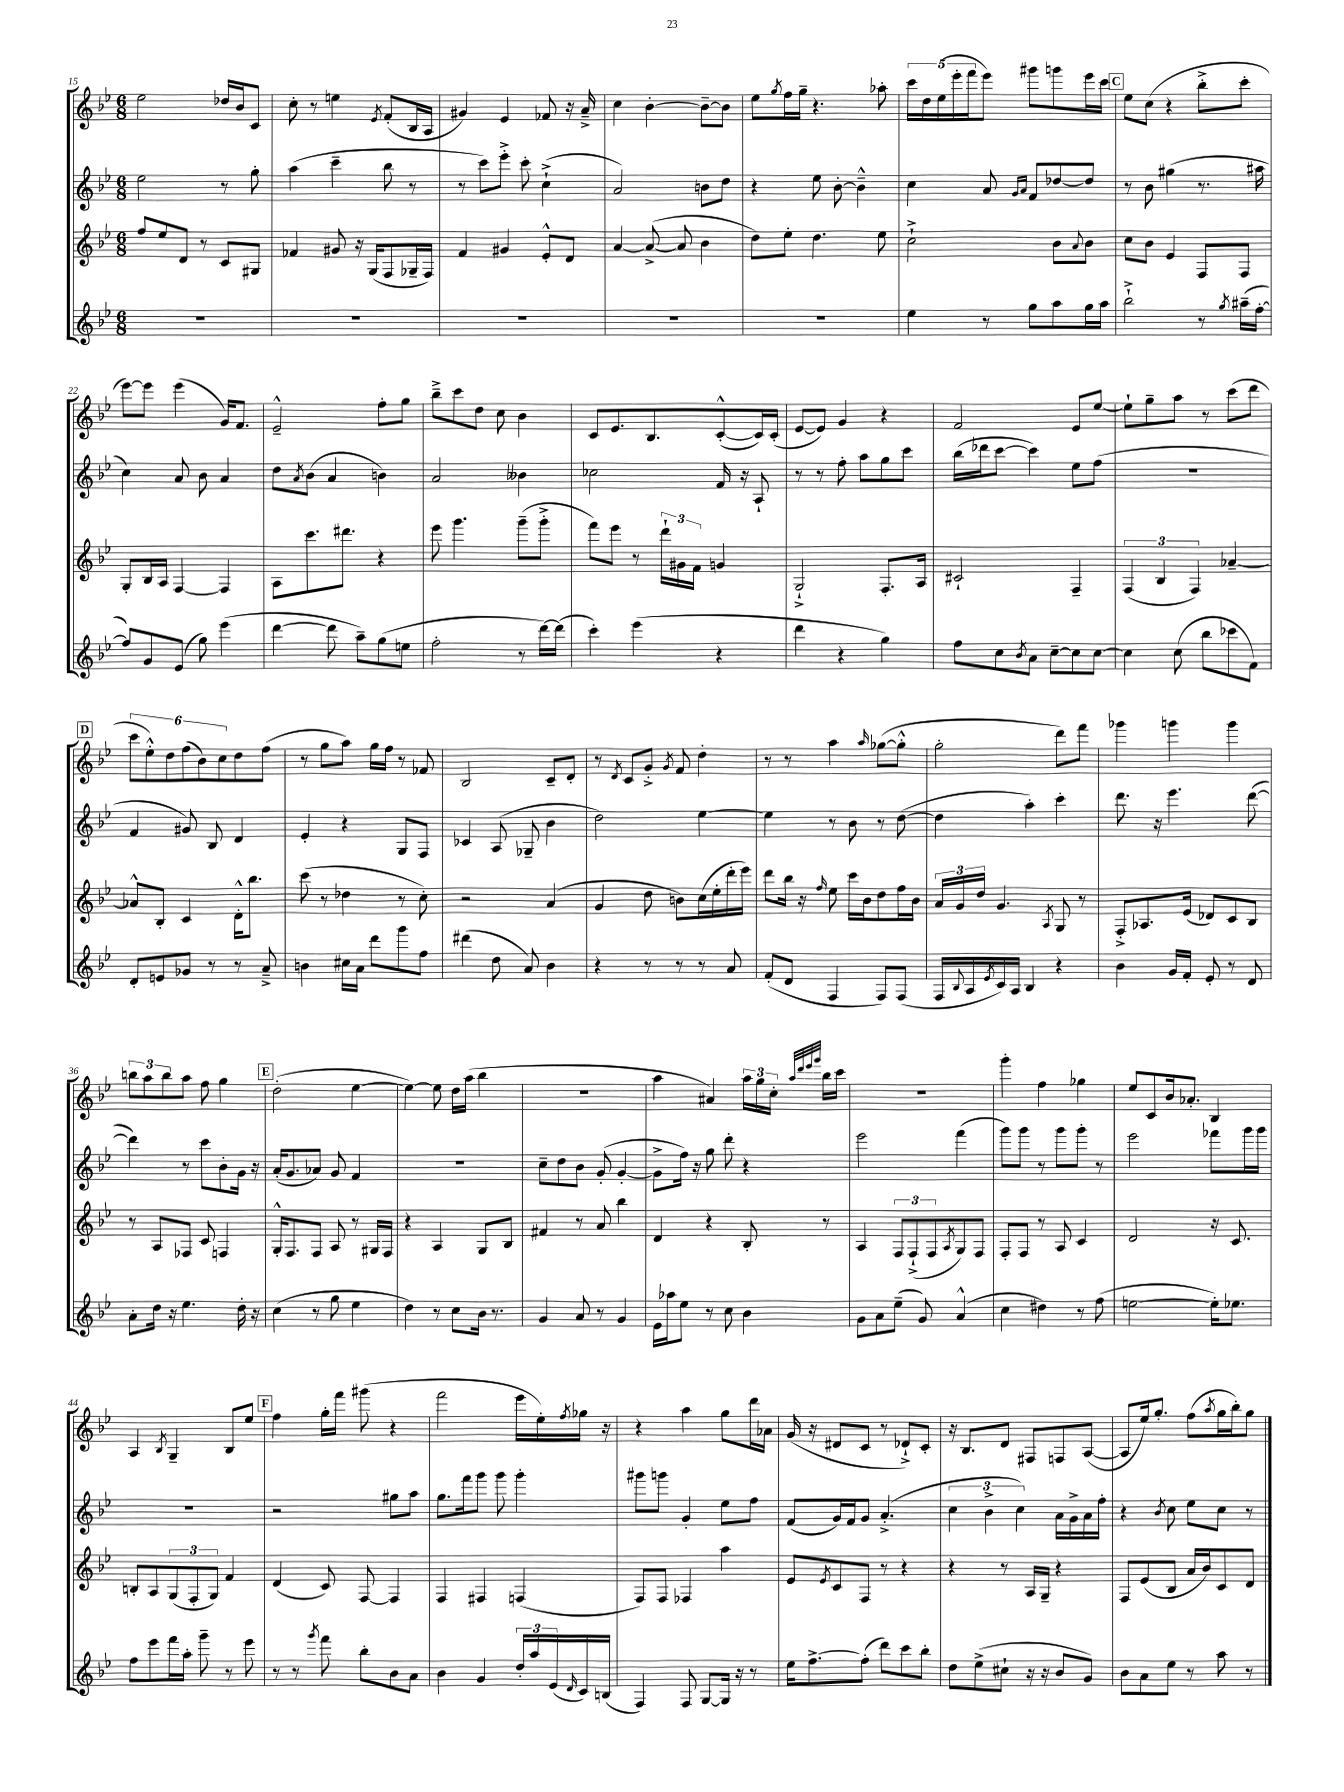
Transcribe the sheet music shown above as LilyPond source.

<<
\new StaffGroup <<
\new Staff = "s0" {
    \clef treble \key bes \major \numericTimeSignature \time 6/8
    ees''2 des''16 bes'16 c'8 |
    c''8-. r8 e''4 \acciaccatura { ees'8 } f'8-.( bes16 a16 |
    gis'4) ees'4 fes'8 r16 a'16---> |
    c''4 bes'4~-. bes'8~-- bes'8 |
    ees''8 \acciaccatura { g''8 } f''16 g''16-- r4. aes''8-. |
    \tuplet 5/4 { c'''16 d''16 ees''16( ees'''16-. f'''16 } ees'''8) gis'''8 g'''8 ees'''16 c'''16 |
    \mark \markup { \box "C" } ees''8 c''8( r4 bes''8-.-> c'''8-. |
    ees'''8~) ees'''8 ees'''4( g'16) f'8. |
    ees'2---^ f''8-. g''8 |
    bes''8---> c'''8 d''8 c''8 bes'4 |
    c'8 ees'8. bes8. c'8~-.-^( c'16) c'16-.( |
    ees'8~ ees'8) g'4 r4 |
    f'2 ees'8 ees''8~ |
    ees''8-! g''8-- a''8 r8 c'''8( d'''8 |
    \mark \markup { \box "D" } \tuplet 6/4 { c'''8 ees''8-.-^) d''8 f''8( bes'8) c''8 } d''8 f''8( |
    r8 g''8 a''8) g''16 f''16 r8 fes'8 |
    bes2 c'8-- d'8-. |
    r8 \acciaccatura { d'8 } c'8 g'8-.-> \acciaccatura { g'8 } f'8 d''4-. |
    r8 r8 a''4 \grace { a''16 } ges''8~( ges''8-.-^ |
    g''2-. d'''8) f'''8 |
    ges'''4 g'''4 g'''4 |
    \tuplet 3/2 { b''8 a''8 b''8 } a''8 f''8 g''4 |
    \mark \markup { \box "E" } d''2-.( ees''4~ |
    ees''4~) ees''8 d''16 a''16( bes''4 |
    R2. |
    a''4 ais'4) \tuplet 3/2 { a''16 g''16 c''16-. } \grace { a''32 d'''32 ees'''32 g'''32 } bes''16 c'''16 |
    R2. |
    g'''4-. f''4 ges''4 |
    ees''8 c'8 bes'16 aes'8.-. bes4 |
    a4 \acciaccatura { bes8 } g4-- bes8 ees''8 |
    \mark \markup { \box "F" } f''4 g''16-. f'''16 gis'''8( r4 |
    f'''2 ees'''16 ees''16-.) \acciaccatura { f''8 } ges''16 r16 |
    r4 a''4 g''8 d'''16 aes'16 |
    g'16( r16 dis'8 c'8 r8 des'8-!->) c'8-. |
    r16 bes8. d'8 fis8 f8 a8~( |
    a8 ees''16) g''8.-. f''8( \acciaccatura { a''8 } g''16 bes''16-.) g''8 \bar "|." |
}
\new Staff = "s1" {
    \clef treble \key bes \major \numericTimeSignature \time 6/8
    ees''2 r8 g''8-. |
    a''4( c'''4-- bes''8 r8 |
    r8 c'''8) ees'''8-.-> c'''8-. c''4-!->( |
    a'2) b'8 d''8 |
    r4 ees''8 bes'8~-. bes'4---^ |
    c''4 a'8 \grace { g'16 a'16 } f'8 des''8~ des''8 |
    \mark \markup { \box "C" } r8 bes'8 gis''4( r8. ais''16 |
    c''4) a'8 bes'8 a'4 |
    d''8 \acciaccatura { a'8 } bes'8( a'4 b'4) |
    a'2 beses'4 |
    ces''2 f'16 r16 a8-! |
    r8 r8 f''8-. a''8 g''8 c'''8 |
    bes''16( des'''16 c'''8~ c'''4) ees''8 f''8( |
    R2. |
    \mark \markup { \box "D" } f'4 gis'8) bes8 d'4 |
    ees'4-. r4 g8 f8 |
    ces'4 a8( ges8-- bes'4 |
    d''2) ees''4~ |
    ees''4 r8 bes'8 r8 d''8~( |
    d''4 a''4-.) c'''4-. |
    d'''8. r16 ees'''4. d'''8~( |
    d'''4) r8 c'''8 bes'8-. g'16 r16 |
    \mark \markup { \box "E" } a'16-.( g'8. aes'8) g'8 f'4 |
    R2. |
    c''8-- d''8 bes'8 g'8-.( g'4~-. |
    g'8-> f''16) r16 g''8 d'''8-. r4 |
    ees'''2 f'''4( |
    g'''8) g'''8 r8 g'''8 g'''8-. r8 |
    ees'''2 fes'''8 g'''16 g'''16 |
    R2. |
    \mark \markup { \box "F" } r2 gis''8 a''8 |
    g''8. f'''16 g'''8 g'''8 g'''4-. |
    gis'''8 g'''8 g'4-. ees''8 f''8 |
    f'8( g'16) f'16 g'8 a'4.-.->( |
    \tuplet 3/2 { c''4 bes'4-> c''4) } a'16 g'16-> a'16 f''16-. |
    r4 \acciaccatura { bes'8 } c''8 ees''8 c''8 r8 \bar "|." |
}
\new Staff = "s2" {
    \clef treble \key bes \major \numericTimeSignature \time 6/8
    f''8 ees''8 d'8 r8 c'8 gis8 |
    fes'4 gis'8 r16 g16( f8 ges16-- f16) |
    f'4 gis'4 ees'8-.-^ d'8 |
    a'4~ a'8~->( a'8 bes'4 |
    d''8) ees''8-. d''4. ees''8 |
    c''2-!-> bes'8 \appoggiatura { a'8 } bes'8 |
    \mark \markup { \box "C" } c''8 bes'8 ees'4 f8 f8 |
    g8-. bes16 a16 f4~ f4 |
    a8 c'''8. dis'''8. r4 |
    ees'''8 g'''4. g'''8--( g'''8-.-> |
    f'''8) ees'''8 r8 \tuplet 3/2 { d'''16-! gis'16 f'16 } g'4 |
    g2-!-> f8.-. a16 |
    cis'2-! f4-- |
    \tuplet 3/2 { f4( bes4 f4) } aes'4~-- |
    \mark \markup { \box "D" } aes'8-^ bes8-. c'4 d'16-.-^ bes''8. |
    c'''8( r8 des''4 r8 c''8-.) |
    r2 a'4( |
    g'4 d''8 b'8) c''16( ees''16-. d'''16-. ees'''16) |
    d'''8 bes''16 r16 \grace { f''16 } ees''8 c'''16 bes'16 d''8 f''16 bes'16 |
    \tuplet 3/2 { a'16 g'16 d''16 } g'4. \acciaccatura { a8 } g8 r8 |
    f8-.-> aes8. ees'16( des'8) c'8 bes8 |
    r8 a8 fes8 c'8 f4 |
    \mark \markup { \box "E" } g16-.-^ f8. f8 a8 r8 gis16 f16 |
    r4 a4 g8 bes8 |
    fis'4 r8 a'8 bes''4 |
    d'4 r4 bes8-. r8 |
    a4 \tuplet 3/2 { f8 f8-!->( f8 } \acciaccatura { a8 } g8) f8 |
    f8-. f8 r8 a8 c'4 |
    d'2 r16 c'8. |
    b8-. a8 \tuplet 3/2 { g8( f8-. g8) } f'4 |
    \mark \markup { \box "F" } d'4( c'8) f8~ f4 |
    f4 fis4 f4( |
    f8) f8 fes4 a''4 |
    ees'8 \acciaccatura { ees'8 } c'8 f8 r8 r4 |
    r4 r8 a16 g16-- r4 |
    f8 ees'8( bes8 a'16 bes'16) c'8 d'8 \bar "|." |
}
\new Staff = "s3" {
    \clef treble \key bes \major \numericTimeSignature \time 6/8
    R2. |
    R2. |
    R2. |
    R2. |
    R2. |
    ees''4 r8 g''8 a''8 g''16 a''16 |
    \mark \markup { \box "C" } bes''2-!-> r8 \acciaccatura { g''8 } ais''16--( f''16~-. |
    f''8) g'8 ees'8( g''8) ees'''4( |
    d'''4~ d'''8 a''8--) g''8( e''8 |
    f''2-. r8 d'''16~) d'''16( |
    c'''4-.) ees'''4( r4 |
    d'''4 r4 g''4) |
    f''8 c''8 \acciaccatura { bes'8 } a'8 c''8~-- c''8 c''8~ |
    c''4 c''8( bes''8 ces'''8 f'8) |
    \mark \markup { \box "D" } d'8-. e'8 ges'8 r8 r8 a'8---> |
    b'4 cis''16 a'16 d'''8 g'''8 f''8 |
    dis'''4( d''8 a'8) bes'4 |
    r4 r8 r8 r8 a'8 |
    f'8-.( d'8 f4 f8) f8( |
    f16 \appoggiatura { bes8 } a16 \acciaccatura { ees'8 } c'16) a16 bes4 r4 |
    bes'4 g'16 f'16-. ees'8-. r8 d'8 |
    a'8-. d''16 r16 ees''4. d''16-. r16 |
    \mark \markup { \box "E" } c''4( r8 g''8 ees''4 |
    d''4) r8 c''8 bes'16 r8. |
    g'4 a'8 r8 g'4 |
    ees'16 aes''16 ees''8 r8 c''8 bes'4 |
    g'8 a'8 ees''8--( g'8) a'4-^( |
    c''4 dis''4) r8 f''8( |
    e''2~ e''16-.) ees''8. |
    f''8 ees'''8 f'''16 a''16-. g'''8-- r8 ees'''8 |
    \mark \markup { \box "F" } r8 r8 \acciaccatura { g'''8 } f'''8 bes''8-. bes'8 a'8 |
    bes'4 g'4 \tuplet 3/2 { d''16-. a''16 ees'16( } \grace { d'16 } c'16) b16( |
    f4) f8 g8~ g16 r16 r8 |
    ees''16 f''8.~-> f''8-.( d'''8) c'''8 bes''8-. |
    d''8 ees''8->( cis''8-! r16 r16 bes'8 g'8) |
    bes'8 a'8 ees''8 r8 a''8 r8 \bar "|." |
}
>>
>>
\layout { \context { \Score currentBarNumber = #15 } }
